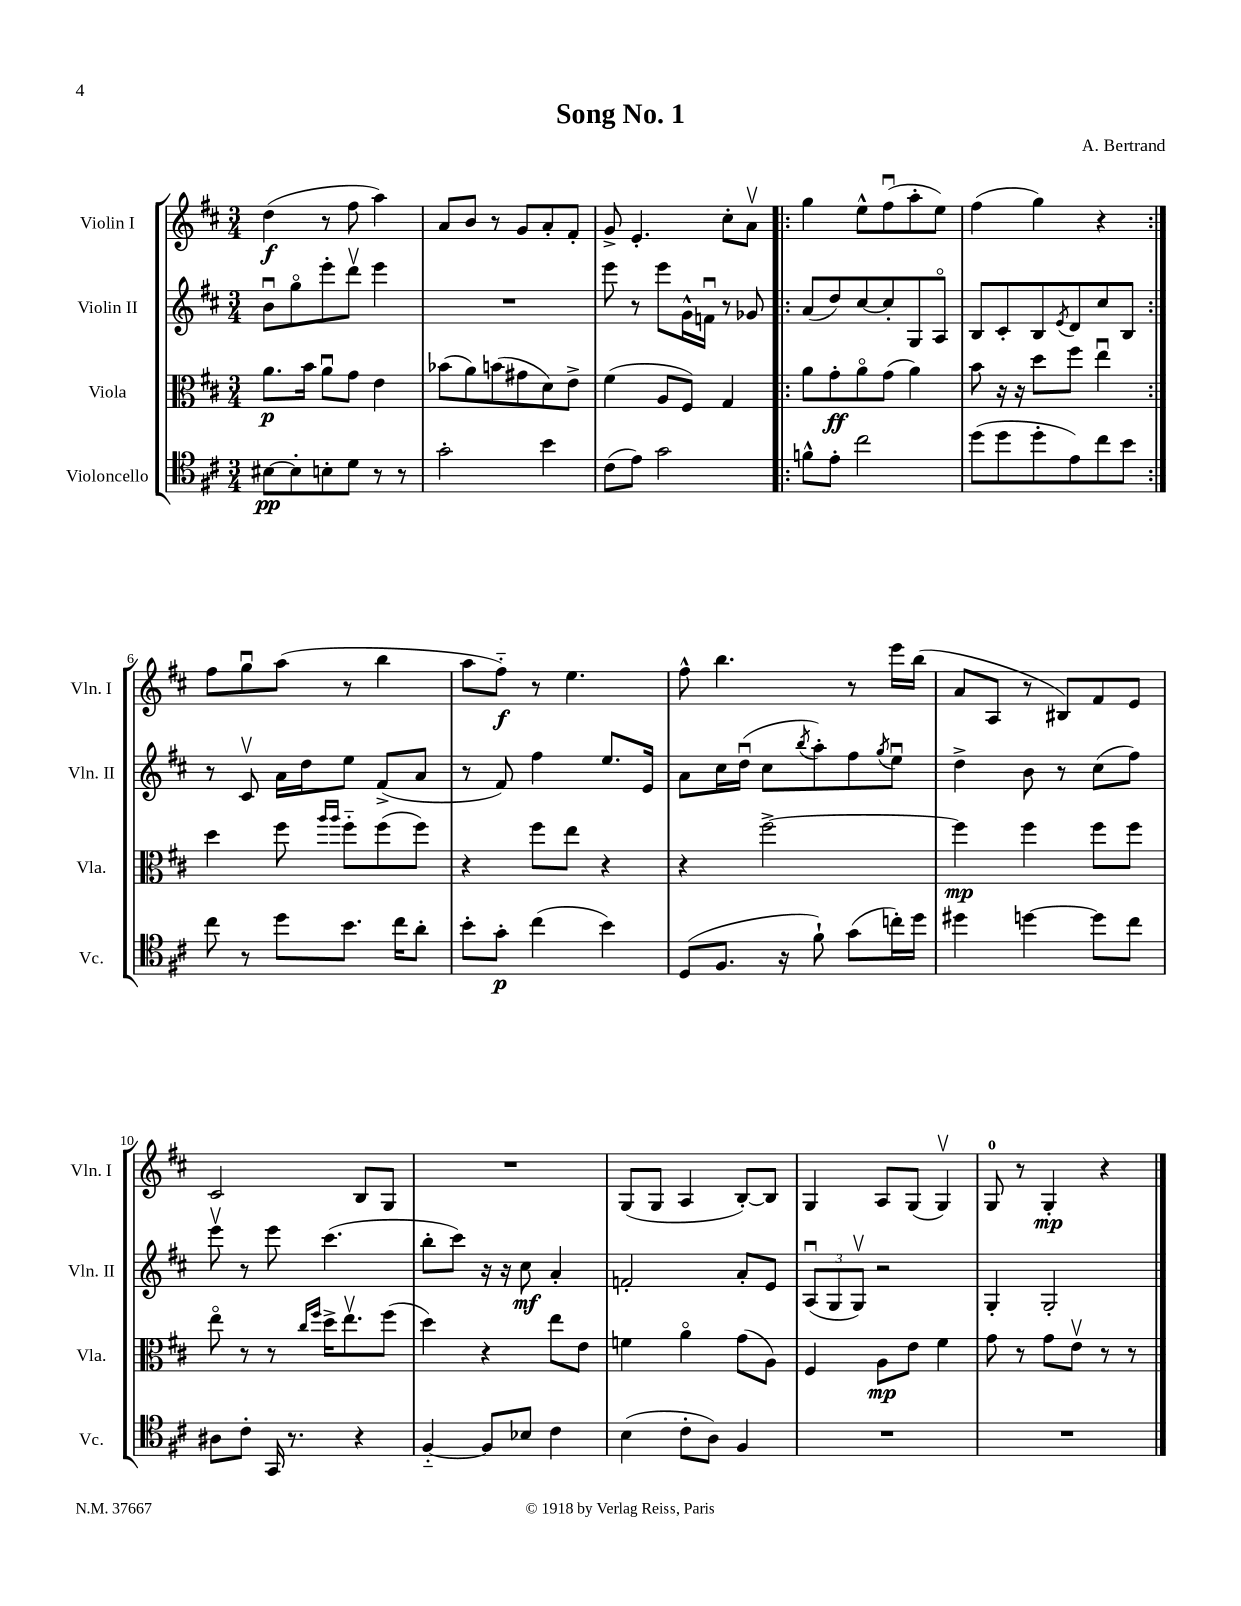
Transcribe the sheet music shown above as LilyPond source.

\header { title = "Song No. 1" composer = "A. Bertrand" }
<<
\new StaffGroup <<
\new Staff = "s0" \with { instrumentName = "Violin I" shortInstrumentName = "Vln. I" } {
    \clef treble \key d \major \numericTimeSignature \time 3/4
    d''4\f( r8 fis''8 a''4) |
    a'8 b'8 r8 g'8 a'8-. fis'8-. |
    g'8-> e'4.-. cis''8-. a'8\upbow |
    \repeat volta 2 { g''4 e''8-^ fis''8\downbow( a''8-. e''8) |
    fis''4( g''4) r4 | }
    fis''8 g''8\downbow a''8( r8 b''4 |
    a''8 fis''8-_\f) r8 e''4. |
    fis''8-^ b''4. r8 e'''16 b''16( |
    a'8 a8 r8 bis8) fis'8 e'8 |
    cis'2 b8 g8 |
    R2. |
    g8( g8 a4 b8~-.) b8 |
    g4 a8 g8( g4\upbow) |
    g8-0 r8 g4-.\mp r4 \bar "|." |
}
\new Staff = "s1" \with { instrumentName = "Violin II" shortInstrumentName = "Vln. II" } {
    \clef treble \key d \major \numericTimeSignature \time 3/4
    b'8\downbow g''8\flageolet e'''8-. d'''8\upbow e'''4 |
    R2. |
    e'''8 r8 e'''8 g'16-^ f'16\downbow r8 ges'8 |
    \repeat volta 2 { a'8( d''8) cis''8~ cis''8-. g8 a8\flageolet |
    b8 cis'8-. b8 \acciaccatura { e'8 } d'8 cis''8 b8 | }
    r8 cis'8\upbow a'16 d''16 e''8 fis'8->( a'8 |
    r8 fis'8) fis''4 e''8. e'16 |
    a'8 cis''16 d''16\downbow( cis''8 \acciaccatura { b''8 } a''8-.) fis''8 \acciaccatura { g''8 } e''8\downbow |
    d''4-> b'8 r8 cis''8( fis''8) |
    e'''8\upbow r8 e'''8 cis'''4.( |
    b''8-. cis'''8) r16 r16 cis''8\mf a'4-. |
    f'2-. a'8-. e'8 |
    \tuplet 3/2 { a8\downbow( g8 g8\upbow) } r2 |
    g4-. g2-. \bar "|." |
}
\new Staff = "s2" \with { instrumentName = "Viola" shortInstrumentName = "Vla." } {
    \clef alto \key d \major \numericTimeSignature \time 3/4
    a'8.\p b'16 a'8\downbow g'8 e'4 |
    bes'8( a'8) b'8( gis'8 d'8) e'8-> |
    fis'4( a8 fis8) g4 |
    \repeat volta 2 { a'8 g'8-.\ff a'8\flageolet g'8( a'4) |
    b'8 r16 r16 d''8 fis''8 e''4\downbow | }
    d''4 fis''8 \grace { a''16 a''16 } fis''8-_ fis''8( fis''8) |
    r4 fis''8 e''8 r4 |
    r4 fis''2~-> |
    fis''4\mp fis''4 fis''8 fis''8 |
    e''8\flageolet r8 r8 \grace { cis''16 fis''16 } d''16-> e''8.\upbow fis''8( |
    d''4) r4 e''8 e'8 |
    f'4 a'4\flageolet g'8( a8) |
    fis4 a8\mp e'8 fis'4 |
    g'8 r8 g'8 e'8\upbow r8 r8 \bar "|." |
}
\new Staff = "s3" \with { instrumentName = "Violoncello" shortInstrumentName = "Vc." } {
    \clef tenor \key d \major \numericTimeSignature \time 3/4
    bis8~\pp bis8-. b8-. d'8 r8 r8 |
    g'2-. b'4 |
    cis'8( e'8) g'2 |
    \repeat volta 2 { f'8-^ e'8-. cis''2 |
    d''8( d''8 d''8-. e'8) cis''8 b'8 | }
    cis''8 r8 d''8 b'8. cis''16 a'8-. |
    b'8-. g'8-.\p cis''4( b'4) |
    d8( fis8. r16 fis'8-!) g'8( c''16-.) d''16 |
    dis''4 d''4~ d''8 cis''8 |
    ais8 cis'8-. g,16 r8. r4 |
    fis4~-_ fis8 bes8 cis'4 |
    b4( cis'8-. a8) fis4 |
    R2. |
    R2. \bar "|." |
}
>>
>>
